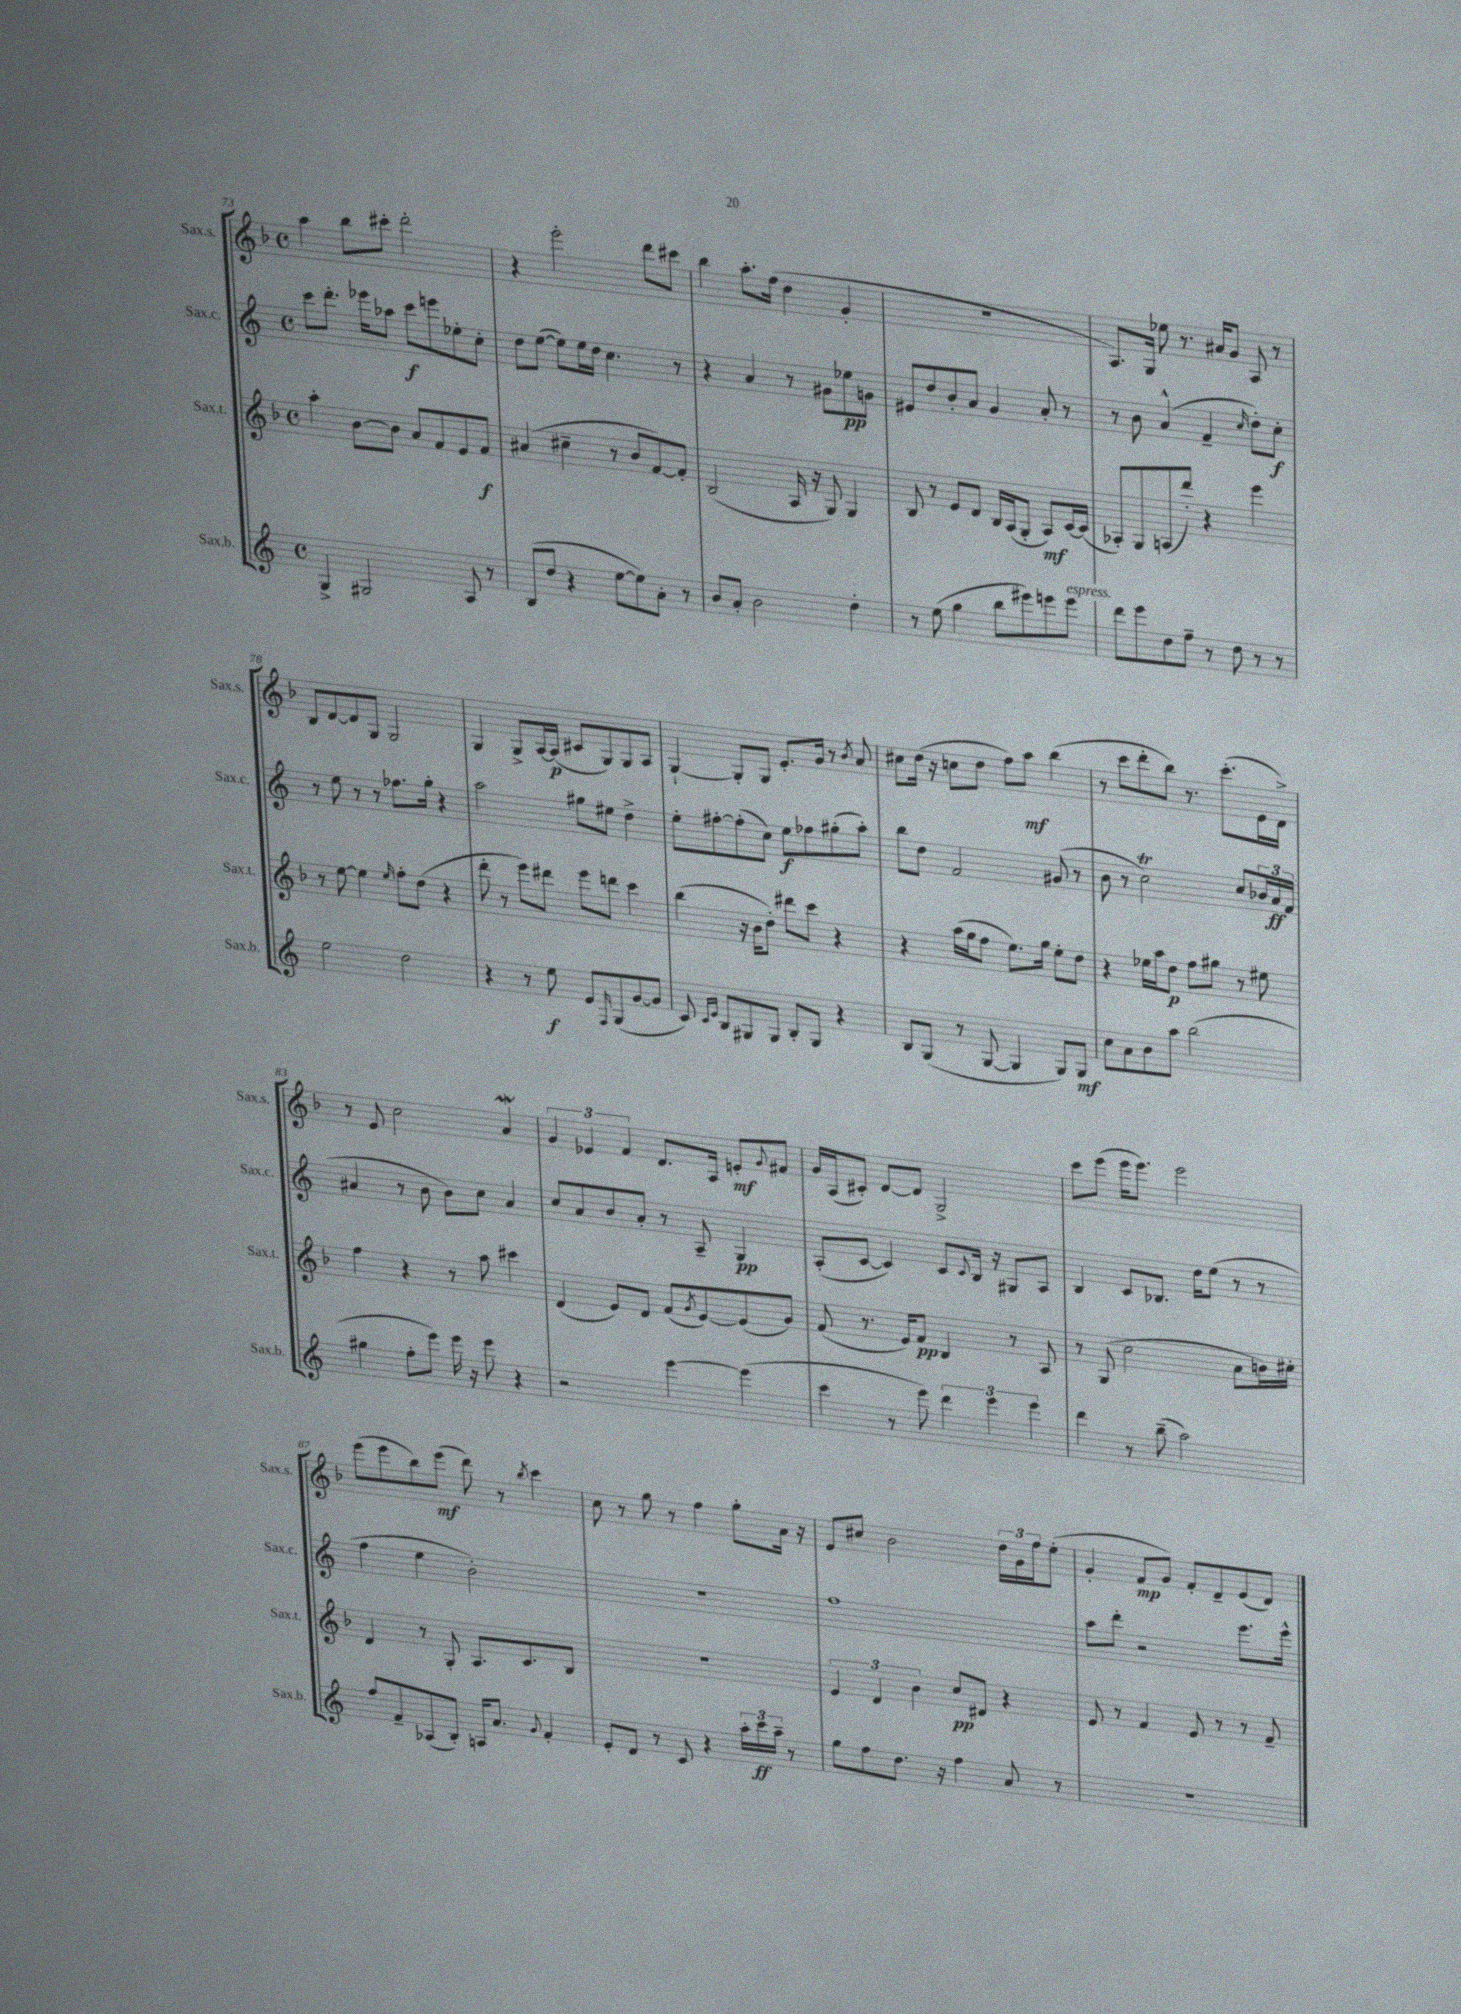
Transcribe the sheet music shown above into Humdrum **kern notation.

**kern	**kern	**kern	**kern
*staff4	*staff3	*staff2	*staff1
*clefG2	*clefG2	*clefG2	*clefG2
*k[]	*k[b-]	*k[]	*k[b-]
*M4/4	*M4/4	*M4/4	*M4/4
*met(c)	*met(c)	*met(c)	*met(c)
4G^/	4aa'\	8ccc\L	4aa\
.	.	8.ddd'\J	.
2G#/	[8b-\L	.	8bb-\L
.	.	16eee-\LK	.
.	8b-\]J	8aa-\J	8ccc#'\J
.	8a/L	8ccc\L	2ddd'\
.	8f/	8eee\	.
8A/	8e/	8ee-'\	.
8r	8f/J	8cc'\J	.
=	=	=	=
(8B/L	(4a#/	8dd\L	4r
8dd/J	.	([8ee\J	.
4r	4cc#~\	8ee\]L)	2eee'\
.	.	16ee\L	.
.	.	16dd\JJ	.
[8ee\L	8r	4.cc\	.
8ee\])	8b-/L	.	.
8a'\J	[8f/)	.	8ddd\L
8r	8f'/]J	8r	8ccc#\J
=	=	=	=
8b/L	(2B-/	4r	4bb-\
8a'/J	.	.	.
2b\	.	4a/	8.aa'\L
.	.	.	(16ff\Jk
.	16A/	8r	4dd\
.	16r	.	.
.	8G/)	8g#\L	.
4dd'\	4G/	8ee-\	4g'/
.	.	8g\J	.
=	=	=	=
8r	8B-/	8e#/L	1r
(8ee\	8r	8dd/	.
4gg\	8e/L	8b'/	.
.	8d/J	8a/J	.
8bb\L	16B-/LL	4g/	.
.	(16A/J	.	.
8eee#\)	8G'/J	.	.
8eee\	8A/L)	8a'/	.
8eee\J	[16c/L	8r	.
.	(16c/]JJ	.	.
=	=	=	=
8ddd\L	8A-'/L)	8r	8.A/L)
8eee\	8G/	8b\	.
.	.	.	16G/Jk
8dd\	(8A/	(4a^^/	8ee-\
8ff~\J	8ddd'/J)	.	8.r
8r	4r	4f~/	.
.	.	.	16a#/LK
8dd\	.	.	8g/J
.	.	16qqcc/	.
8r	4eee\	8dd'\L)	8A/
8r	.	8cc'\J	8r
=	=	=	=
2ee\	8r	8r	8B-/L
.	[8ee\	8ee\	[8d/
.	4ee\]	8r	8d/]
.	.	8r	8G/J
.	16qqee/	.	.
2dd\	8ff'\L	8.ff-\L	2G/
.	(8dd\J	.	.
.	.	16gg'\Jk	.
.	4r	4r	.
=	=	=	=
4r	8ddd'\	2aa\	4G/
.	8r	.	.
8r	8eee\L)	.	8G^/L
8ee\	8ddd#\J	.	[16A/L
.	.	.	(16A/]JJ
8e/L	8eee\L	8gg#\L	8c#/L
16qqF/	.	.	.
(8G/	8ddd\J	8ee#\J	8G/)
[8g/	4ccc\	4dd^\	8G/
8g/]J	.	.	8A/J
=	=	=	=
8c/)	(4bb-\	8ee'\L	[4G`/
16qqc/LL	.	.	.
16qqe/JJ	.	.	.
8B/L	.	[8ff#'\	.
8G#/	16r	(8ff#'\]	8G'/]L
.	16b-\LK	.	.
8G#/J	8dd'\J)	8cc\J)	8G/J
8B'/L	8ddd#\L	8ee\L	8.e'/L
8G#/J	8ccc\J	8ff-\	.
.	.	.	16g/Jk
4r	4r	(8gg#'\	8r
.	.	.	8qb-/
.	.	8aa'\J)	8a/
=	=	=	=
8B/L	4r	8bb\L	8cc#\L
(8G/J	.	8dd\J	(16dd\Jk
.	.	.	16r
8r	(16aa\LL	2f/	8cc\L
.	16gg\J	.	.
[8G/	8ff\J	.	8dd\J
4G/]	8.ee\L)	.	8ff\L)
.	.	.	8aa\J
.	16gg\Jk	.	.
8G/L)	8ee'\L	(8g#/	(4bb-\
8G/J	8dd\J	8r	.
=	=	=	=
8cc\L	4r	8b\	8r
8a\	.	8r	8ccc\L
8b\	16ee-\LL	2cc\)	8ddd'\
.	16aa\J	.	.
8aa\J	8dd\J	.	8bb-\J)
(2bb\	8ff\L	.	8.r
.	8gg#\J	.	.
.	.	.	(8.ccc'\L
.	8r	8cc/L	.
.	8ee#\	24b-/L	16e\L
.	.	24a/	.
.	.	.	16d^\JJ)
.	.	(24f/JJ	.
=	=	=	=
4gg#\	4ff\	4a#/	8r
.	.	.	8e/
8ff'\L	4r	8r	2cc\
8eee\J)	.	8b\	.
16eee\	8r	8b\L)	.
16r	.	.	.
8eee\	8aa\	8cc\J	.
4r	4ccc#\	4a#/	4a/
=	=	=	=
2r	(4d/	8cc/L	6g/
.	.	8a/	.
.	.	.	6e-/
.	8e/L)	8b/	.
.	.	.	6f/
.	8d/J	8a'/J	.
[4eee\	(8f/L	8r	8.d/L
.	8qg/	.	.
.	[8e/)	8A~/	.
.	.	.	16A/Jk
(4eee\]	(8e/]	4G/	8e'/L
.	.	.	8qqg/
.	8g/J)	.	8f#/J
=	=	=	=
4ccc\	(8f/	(8A'/L	16g/LL
.	.	.	(16A/J
.	8.r	[8c/J	8c#'/J)
8r	.	4c/])	[8d/L
.	16e/LK)	.	.
8eee\)	8f/J	.	8d/]J
6ddd\	4B-/	8c/L	2G^/
.	.	8qqc/	.
.	.	16B/Jk	.
6eee\	.	.	.
.	.	16r	.
.	8r	8G#/L	.
6eee\	.	.	.
.	8A/	8A/J	.
=	=	=	=
4ddd\	8r	4B/	8ccc\L
.	(8G/	.	(8eee\J
8r	2cc\	8c/L	16eee\LK
.	.	.	8.eee\J)
(8bb~\	.	8.B-/J	.
2aa\)	.	.	2eee\
.	.	16dd\LK	.
.	.	(8ee\J	.
.	8a\L	8r	.
.	16b\L)	8r	.
.	16cc#'\JJ	.	.
=	=	=	=
8ff/L	4d/	4ff\	(8eee\L
8f~/	.	.	8eee\
(8A-/	8r	4ee\	8bb-\)
8B'/J)	8G'/	.	(8eee\J
16A/LK	8.A/L	2b'\)	8ddd\)
8.a/J	.	.	.
.	.	.	8r
.	8.c/	.	.
8qqg/	.	.	8qbb-/
4f'/	.	.	4ccc\
.	8B-/J	.	.
=	=	=	=
8e'/L	1r	1r	8cc\
8d/J	.	.	8r
8r	.	.	8gg\
8c/	.	.	8r
4r	.	.	4ff\
24aa'\LL	.	.	8gg'\L
24ccc\	.	.	.
24aa~\JJ	.	.	.
8r	.	.	16a\Jk
.	.	.	16r
=	=	=	=
8gg\L	6e/	1ff	8e/L
8ff\	.	.	8cc#/J
.	6d/	.	.
8.dd\J	.	.	2b-\
.	6b-\	.	.
16r	.	.	.
4ff\	8cc/L	.	.
.	8d#/J	.	.
8a/	4r	.	24dd\LL
.	.	.	24g\
.	.	.	24ff\J
8r	.	.	(8ee'\J
=	=	=	=
1r	8e/	8aa\L	4g'/
.	8r	8ddd'\J	.
.	4f/	2r	8f/L
.	.	.	8g/J)
.	8e/	.	8f'/L
.	8r	.	8d~/
.	8r	8.eee\L	(8e/
.	8f~/	.	8d/J)
.	.	16eee^^\Jk	.
==	==	==	==
*-	*-	*-	*-
